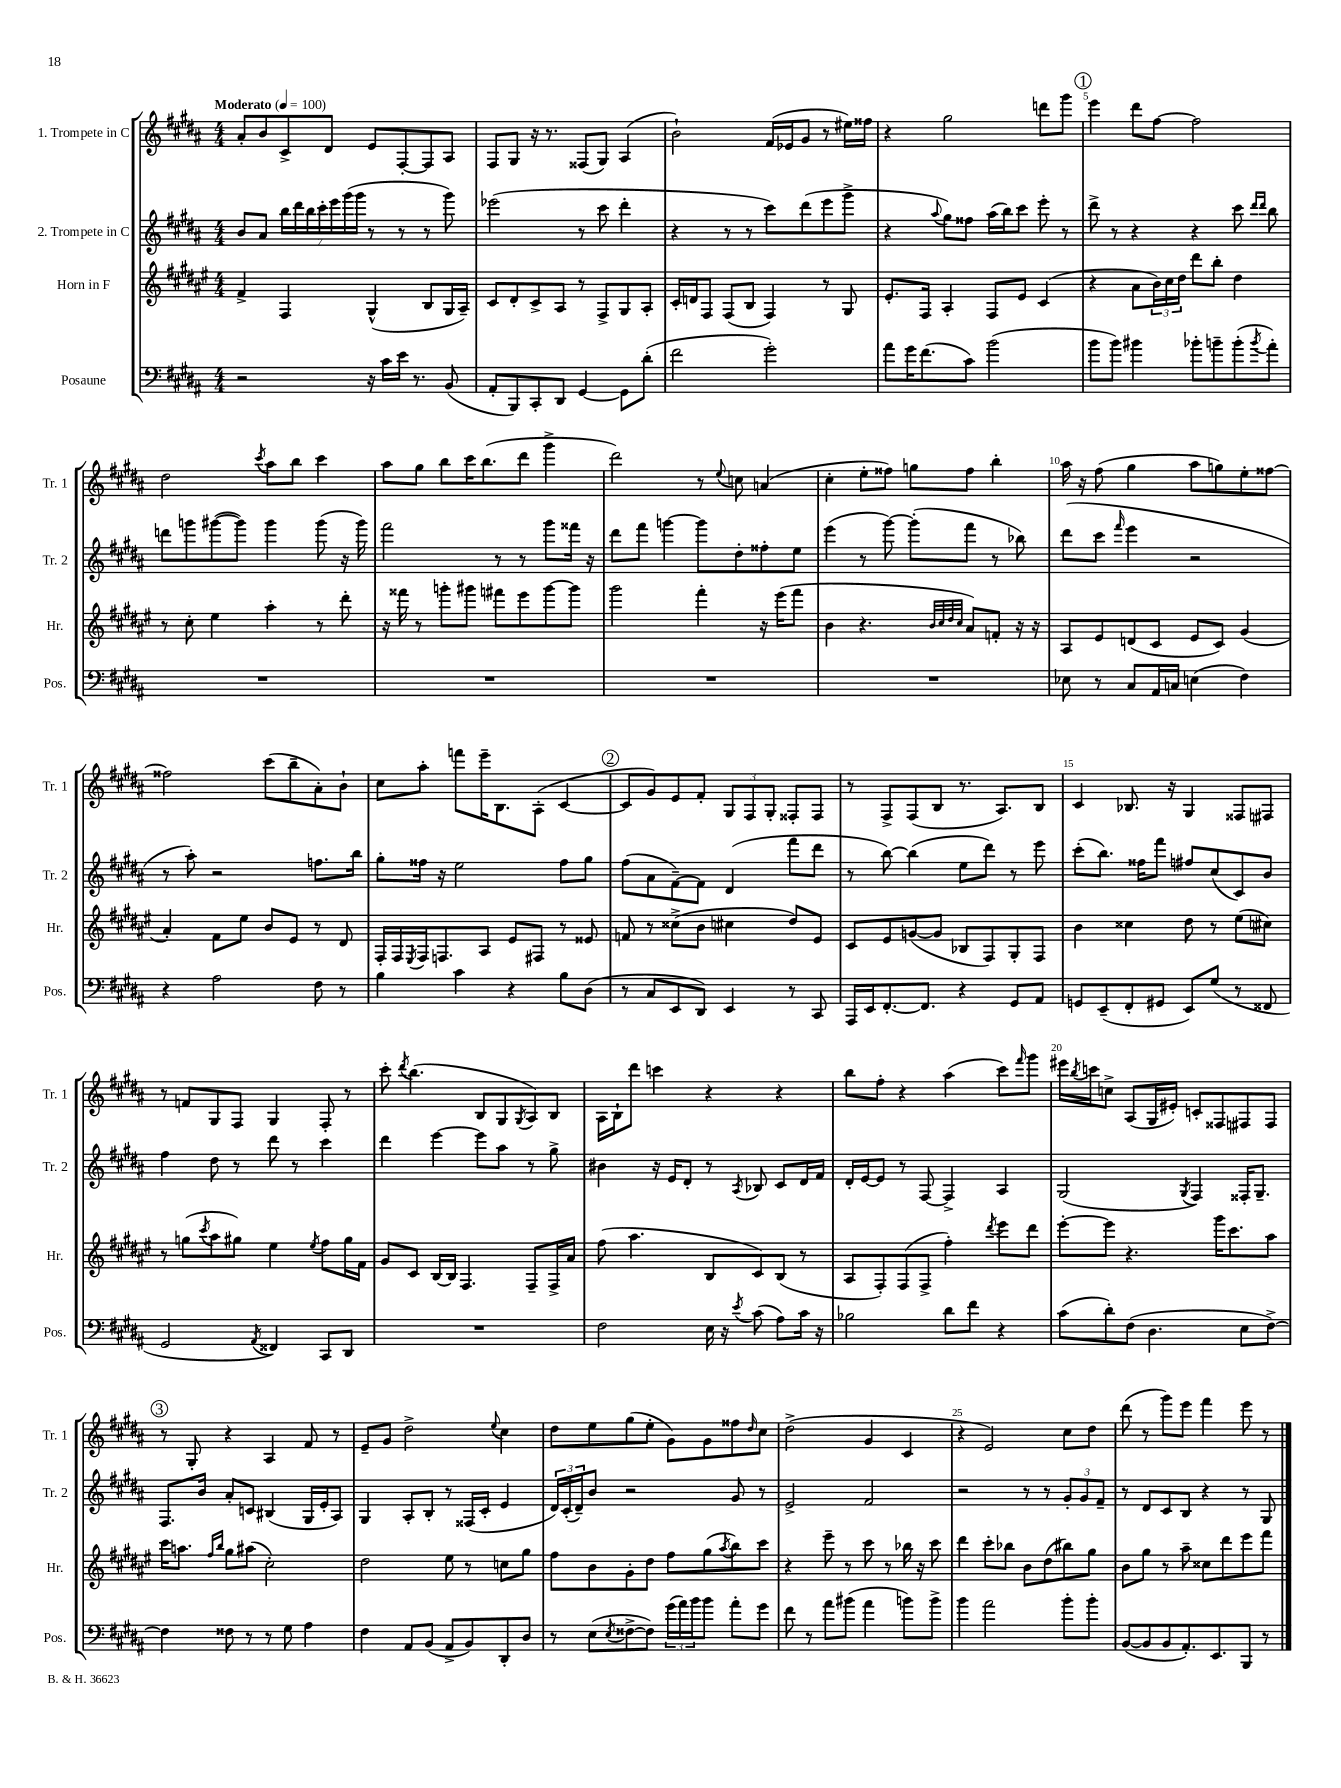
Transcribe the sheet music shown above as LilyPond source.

<<
\new StaffGroup <<
\new Staff = "s0" \with { instrumentName = "1. Trompete in C" shortInstrumentName = "Tr. 1" } {
    \clef treble \key b \major \numericTimeSignature \time 4/4 \tempo "Moderato" 4 = 100
    ais'8-. b'8 cis'8-> dis'8 e'8 fis8~-. fis8 ais8 |
    fis8 gis8 r16 r8. fisis8( gis8) ais4( |
    b'2-!) fis'16( ees'16 gis'8 r8 eis''16) fisis''16 |
    r4 gis''2 d'''8 gis'''8 |
    \mark \markup { \circle "1" } e'''4 dis'''8 fis''8~ fis''2 |
    dis''2 \acciaccatura { cis'''8 } ais''8 b''8 cis'''4 |
    ais''8 gis''8 b''8 cis'''16 b''8.( dis'''8 gis'''4-> |
    dis'''2) r8 \appoggiatura { e''8 } c''8 a'4( |
    cis''4-. e''8-. fisis''8) g''8 fisis''8 b''4-. |
    ais''16 r16 fis''8( gis''4 ais''8 g''8) e''8-. fisis''8~ |
    fisis''2 cis'''8( b''8-- ais'8-.) b'8-! |
    cis''8 ais''8-. f'''8 e'''16-- b8. ais8-.( cis'4~ |
    \mark \markup { \circle "2" } cis'8 gis'8) e'8 fis'8-. \tuplet 3/2 { gis8 fis8 gis8-. } fisis8-. fisis8 |
    r8 fis8-> fis8( b8 r8. ais8.) b8 |
    cis'4 bes8. r16 gis4 fisis8 fis8 |
    r8 f'8 gis8 fis8 gis4 fis8-. r8 |
    cis'''8-. \acciaccatura { dis'''8 } b''4.( b8 gis8 \acciaccatura { gis8 } ais8) b8 |
    ais16 b16-! dis'''8 c'''4 r4 r4 |
    b''8 fis''8-. r4 ais''4( cis'''8) \grace { fis'''16 } gis'''8 |
    eis'''16 \acciaccatura { b''8 } c'''16 c''8-> ais8( gis16 eis'16-.) c'8-. fisis8 fis8 fis8 |
    \mark \markup { \circle "3" } r8 gis8-. r4 ais4 fis'8 r8 |
    e'8-- gis'8 dis''2-> \appoggiatura { e''8 } cis''4 |
    dis''8 e''8 gis''8( e''8-. gis'8) gis'8 fisis''8 \grace { dis''16 } cis''8 |
    dis''2->( gis'4 cis'4 |
    r4 e'2) cis''8 dis''8 |
    dis'''8( r8 gis'''8) e'''8 fis'''4 e'''8 r8 \bar "|." |
}
\new Staff = "s1" \with { instrumentName = "2. Trompete in C" shortInstrumentName = "Tr. 2" } {
    \clef treble \key b \major \numericTimeSignature \time 4/4
    b'8 ais'8 \tuplet 7/4 { b''16 dis'''16 b''16 cis'''16-. e'''16 gis'''16( gis'''16 } r8 r8 r8 gis'''8) |
    ees'''2( r8 cis'''8 dis'''4-. |
    r4 r8 r8 cis'''8) dis'''8( e'''8 gis'''8-> |
    r4 \appoggiatura { ais''8 } gis''8) fisis''8 ais''16( b''16) cis'''8 e'''8-. r8 |
    \mark \markup { \circle "1" } dis'''8-> r8 r4 r4 cis'''8 \grace { dis'''16 dis'''16 } b''8 |
    d'''8 g'''8 gis'''8~( gis'''8) gis'''4 gis'''8( r16 gis'''16) |
    fis'''2 r8 r8 gis'''8 fisis'''16 r16 |
    dis'''8 fis'''8 g'''4~ g'''8 dis''8-. fisis''8-. e''8 |
    e'''4( r8 gis'''8~) gis'''8-.( fis'''8 r8 bes''8) |
    dis'''8( cis'''8 \grace { fis'''16 } e'''4 r2 |
    r8 ais''8-.) r2 f''8. b''16 |
    gis''8-. fisis''16 r16 e''2 fisis''8 gis''8 |
    \mark \markup { \circle "2" } fis''8( ais'8 fis'8~--) fis'8 dis'4( fis'''8 dis'''8 |
    r8 b''8~) b''4( e''8 dis'''8) r8 e'''8 |
    cis'''8-.( b''8.) fisis''16 fis'''8 fis''8 cis''8( cis'8) b'8 |
    fis''4 dis''8 r8 dis'''8 r8 cis'''4 |
    dis'''4 e'''4~ e'''8 ais''8 r8 gis''8-> |
    bis'4 r16 e'16 dis'8-. r8 \acciaccatura { ais8 } bes8 cis'8 dis'16 fis'16 |
    dis'16-. e'16~ e'8 r8 fis8~ fis4-> ais4 |
    gis2( \acciaccatura { gis8 } fis4) fisis16-. gis8.-- |
    \mark \markup { \circle "3" } fis8. b'16 ais'8-. c'8 bis4( gis16 e'16-. ais8) |
    gis4 ais8-. b8-. r8 fisis16( cis'16-. e'4 |
    \tuplet 3/2 { dis'16) cis'16-.( dis'16--) } b'8 r2 gis'8 r8 |
    e'2-> fis'2 |
    r2 r8 r8 \tuplet 3/2 { gis'8-. gis'8 fis'8-- } |
    r8 dis'8 cis'8 b8 r4 r8 gis8 \bar "|." |
}
\new Staff = "s2" \with { instrumentName = "Horn in F" shortInstrumentName = "Hr." } {
    \clef treble \key fis \major \numericTimeSignature \time 4/4
    fis'4-> fis4 gis4-^( b8 gis16 ais16--) |
    cis'8 dis'8-. cis'8-> ais8 r8 fis8-> gis8 ais8-. |
    cis'16-. d'16 fis8 fis8( b8 fis4) r8 gis8 |
    eis'8.-. fis16 ais4-. fis8 eis'8 cis'4( |
    \mark \markup { \circle "1" } r4 ais'8 \tuplet 3/2 { b'16) cis''16 dis''16 } dis'''8 b''8-. dis''4 |
    r8 cis''8-. eis''4 ais''4-. r8 dis'''8-. |
    r16 fisis'''16 r8 g'''8-. gis'''8 fis'''8 eis'''8 gis'''8~ gis'''8 |
    gis'''2 fis'''4-. r16 eis'''16( fis'''8 |
    b'4 r4. \grace { b'32 cis''32 dis''32 cis''32 } ais'8) f'8-. r16 r16 |
    ais8 eis'8 d'8( cis'8 eis'8 cis'8) gis'4( |
    ais'4-.) fis'8 eis''8 b'8 eis'8 r8 dis'8 |
    fis16-. fis16 \acciaccatura { eis8 } fis16 f8. ais8 eis'8 fis8 r8 eisis'8 |
    \mark \markup { \circle "2" } f'8 r8 cisis''8->( b'8 cis''4 dis''8) eis'8 |
    cis'8 eis'8 g'8~( g'8 bes8 fis8) gis8-. fis8 |
    b'4 cisis''4 dis''8 r8 eis''8( cis''8) |
    r8 g''8( \acciaccatura { cis'''8 } ais''8 gis''8) eis''4 \acciaccatura { eis''8 } fis''8 gis''16 fis'16 |
    gis'8 cis'8 b16~ b16 fis4. fis8-- fis16-> ais'16 |
    fis''8( ais''4. b8 cis'8) b8( r8 |
    ais8 fis8-.) fis8( fis8-> fis''4-.) \acciaccatura { dis'''8 } eis'''8 dis'''8 |
    eis'''8~-. eis'''8 r4. gis'''16 cis'''8. ais''8 |
    \mark \markup { \circle "3" } cis'''16 a''8. \grace { fis''16 b''16 } gis''8 ais''8( cis''2-.) |
    dis''2 eis''8 r8 c''8 gis''8 |
    fis''8 b'8 gis'8-. dis''8 fis''8 gis''8( \acciaccatura { ais''8 } b''8) cis'''8 |
    r4 eis'''8-- r8 cis'''8 r8 bes''16 r16 cis'''8 |
    dis'''4 cis'''8-. bes''8 b'8 dis''8( bis''8) gis''8 |
    b'8 gis''8 r8 ais''8-- cisis''8 dis'''8 eis'''8 fis'''8 \bar "|." |
}
\new Staff = "s3" \with { instrumentName = "Posaune" shortInstrumentName = "Pos." } {
    \clef bass \key b \major \numericTimeSignature \time 4/4
    r2 r16 cis'16 e'16 r8. b,8( |
    ais,8-. b,,8) cis,8-. dis,8 gis,4~ gis,8 dis'8-.( |
    fis'2 gis'2-.) |
    ais'8 gis'16 fis'8.( cis'8) b'2( |
    \mark \markup { \circle "1" } b'8 b'8) bis'4 bes'8-. b'8-- b'8-.( \acciaccatura { b'8 } ais'8-.) |
    R1 |
    R1 |
    R1 |
    R1 |
    ees8 r8 cis8 ais,16 c16 e4( fis4) |
    r4 ais2 fis8 r8 |
    b4 cis'4 r4 b8 dis8( |
    \mark \markup { \circle "2" } r8 cis8 e,8 dis,8) e,4 r8 cis,8 |
    ais,,16 e,16 fis,8.~-. fis,8. r4 gis,8 ais,8 |
    g,8 e,8--( fis,8-. gis,8 e,8) gis8( r8 fisis,8 |
    gis,2 \acciaccatura { ais,8 } fisis,4) cis,8 dis,8 |
    R1 |
    fis2 e16 r16 \acciaccatura { e'8 } cis'8( ais8) cis'16 r16 |
    bes2 dis'8 fis'8 r4 |
    cis'8( dis'8-.) fis8( dis4. e8 fis8~->) |
    \mark \markup { \circle "3" } fis4 fisis8 r8 r8 gis8 ais4 |
    fis4 ais,8 b,8( ais,8-> b,8) dis,8-. dis8 |
    r8 e8( \acciaccatura { e8 } fisis8~-> fisis8) \tuplet 3/2 { gis'16( ais'16) b'16 } b'8 ais'8-. gis'8 |
    fis'8 r8 ais'8 bis'8( ais'4 b'8) b'8-> |
    b'4 ais'2 b'8-. b'8-. |
    b,8~( b,8 b,8 ais,8.-.) e,8. b,,8 r8 \bar "|." |
}
>>
>>
\layout { \context { \Score \override BarNumber.break-visibility = ##(#f #t #t) barNumberVisibility = #(every-nth-bar-number-visible 5) } }
